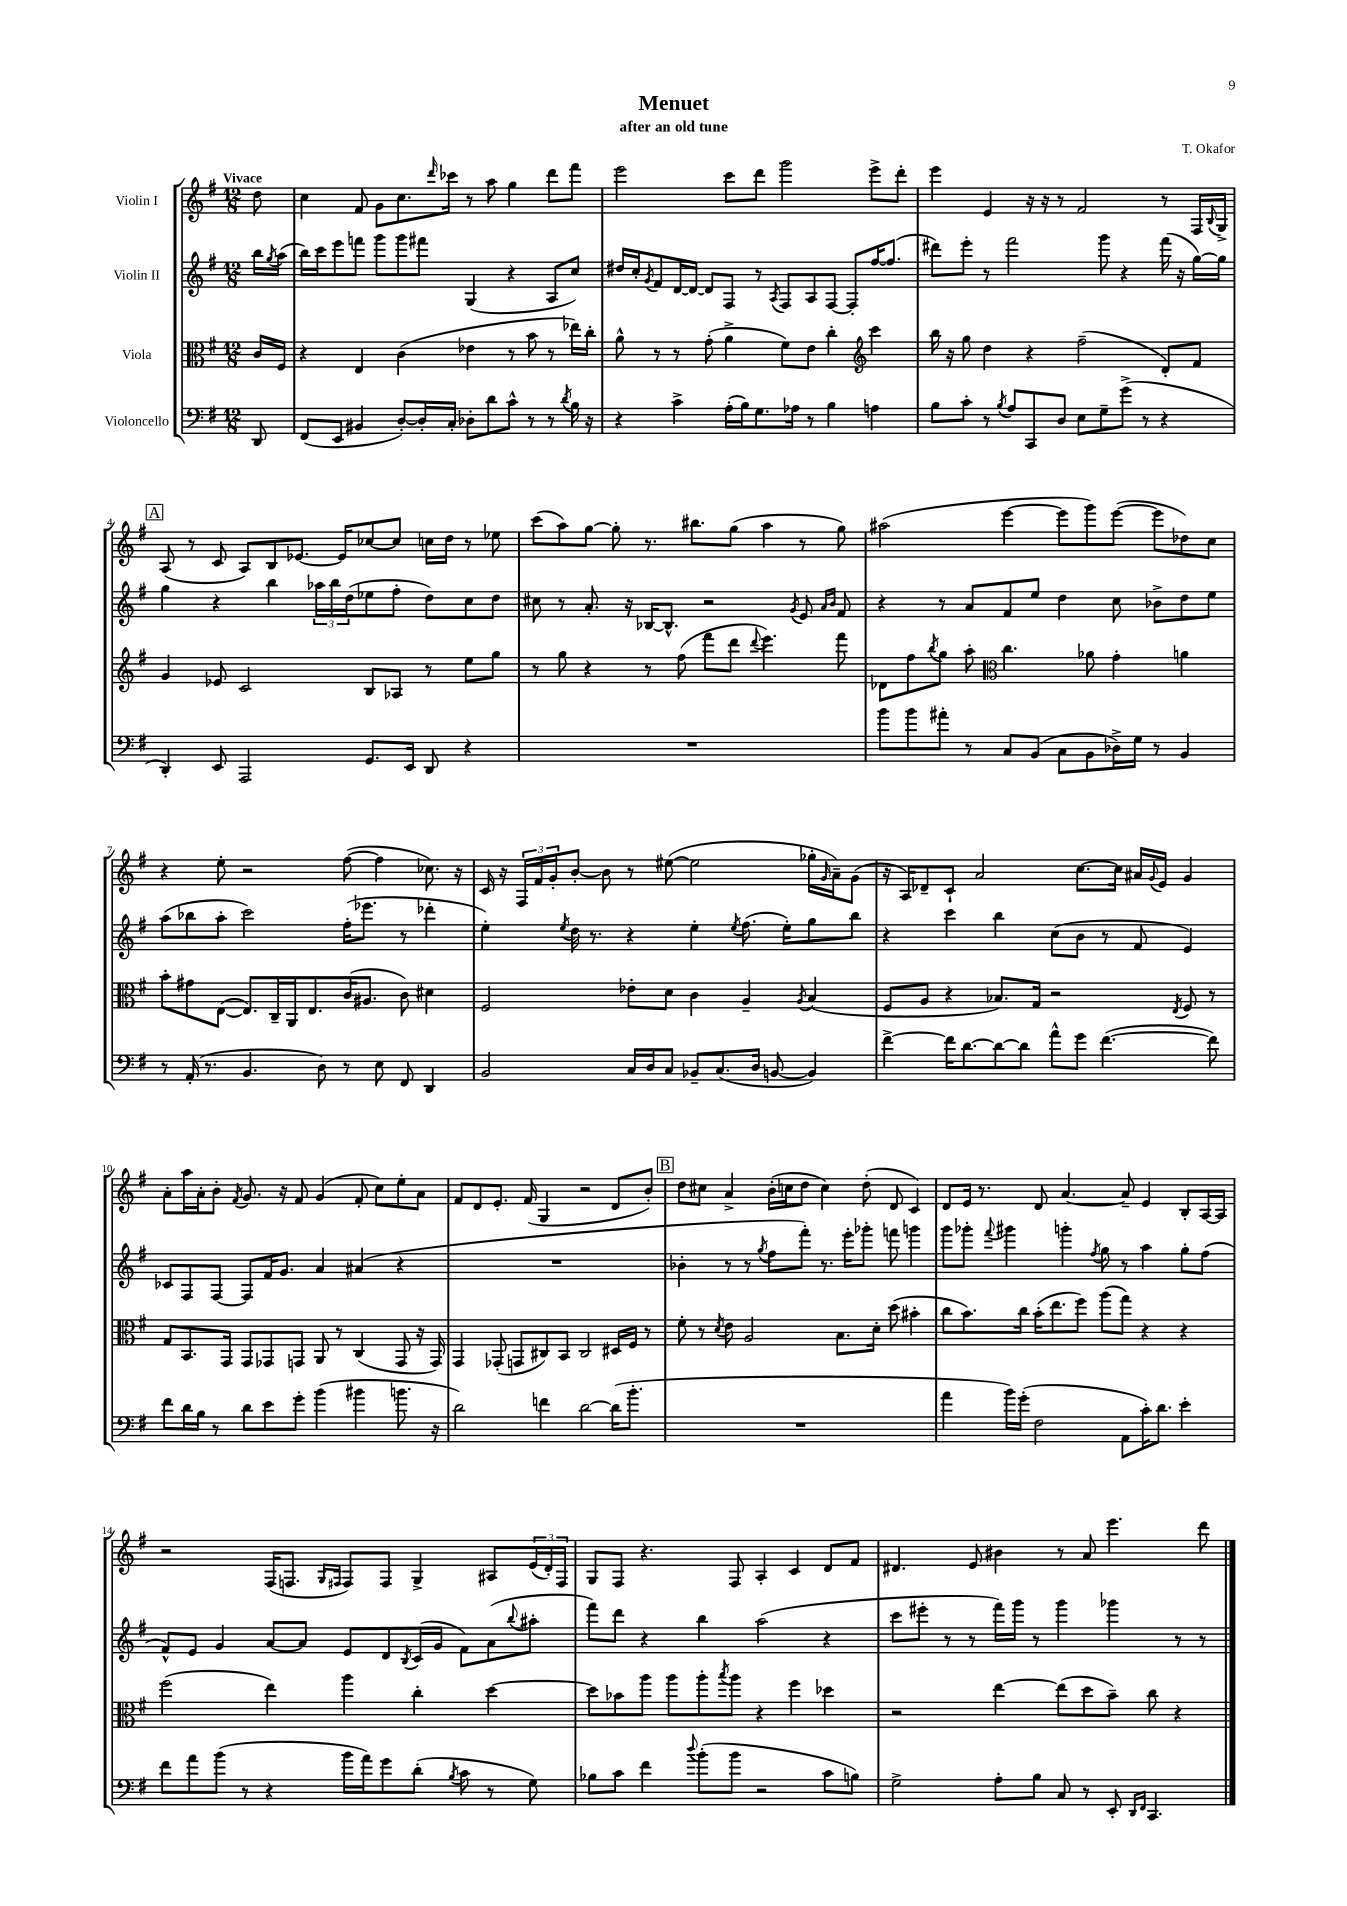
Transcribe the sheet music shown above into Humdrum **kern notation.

**kern	**kern	**kern	**kern
*part4	*part3	*part2	*part1
*staff4	*staff3	*staff2	*staff1
*I"Violoncello	*I"Viola	*I"Violin II	*I"Violin I
*clefF4	*clefC3	*clefG2	*clefG2
*k[f#]	*k[f#]	*k[f#]	*k[f#]
*M12/8	*M12/8	*M12/8	*M12/8
=	=	=	=
!	!	!	!LO:TX:a:B:t=Vivace
8DD/	16c/LL	16bb\LL	8dd\
.	.	8qgg/	.
.	16F#/JJ	(16aa\JJ	.
=1	=1	=1	=1
(8FF#/L	4r	16bb\LL)	4cc\
.	.	16ccc\J	.
8EE/J	.	8eee\	.
4BB#X/	4E/	8fffn\J	8f#/
.	.	8ggg\L	8g\L
[8D'/L)	(4c\	8ggg\	8.cc\
16D'/L]	.	8fff#X\J	.
.	.	.	16qqddd/
16C'/JJ	.	.	16ccc-X\Jk
8D-X'\L	4e-X\	(4G/	8r
8d\	.	.	8aa\
8c^^\J	8r	4r	4gg\
8r	8b\	.	.
8r	8r	8A/L	8ddd\L
8qd/	.	.	.
16B\	16ee-X\LL)	8cc/J)	8fff#\J
16r	16cc'\JJ	.	.
=2	=2	=2	=2
4r	8a^^\	16dd#X/LL	2eee\
.	.	16cc'/J	.
.	.	8qg/	.
.	8r	8f#/	.
4c^\	8r	[16d/L	.
.	.	16d/JJ_	.
.	(8g'\	8d/L]	.
(16A'\LL	4a^\	8F#/J	8ccc\L
16B\J)	.	.	.
8.G\	.	8r	8ddd\J
.	.	8qA/	.
.	8f#\L)	8F#/L	2ggg\
16A-X\Jk	.	.	.
8r	8e\J	8A/	.
4B\	4cc'\	[8F#/J	.
.	.	8F#'/L]	.
*	*clefG2	*	*
4An\	4ccc\	[16ff#/K	8eee^\L
.	.	(8.ff#/J]	.
.	.	.	8ddd'\J
=3	=3	=3	=3
8B\L	16bb\	8ddd#X\L)	4eee\
.	16r	.	.
8c'\J	8gg\	8eee'\J	.
8r	4dd\	8r	4e/
8qB/	.	.	.
8A/L	.	2fff#\	.
8CC/	4r	.	16r
.	.	.	16r
8D/J	.	.	8r
8E\L	(2ff#~\	.	2f#/
8G~\	.	8ggg\	.
(8g^\J	.	4r	.
8r	.	.	.
4r	8d'/L)	(16fff#\	8r
.	.	16r	.
.	8f#/J	[16gg\LL)	16F#/LL
.	.	.	8qqB/
.	.	16gg\JJ]	16G^/JJ
!!LO:LB:g=z
!!LO:REH:place=s1:t=A
=4	=4	=4	=4
4DD'/)	4g/	4gg\	(8A/
.	.	.	8r
8EE/	8e-X/	4r	8c/
2AAA/	2c/	.	8A/L)
.	.	4bb\	8B/
.	.	.	[8.e-X/J
.	.	24aa-X\LL	.
.	.	24bb\	.
.	.	.	16e-/KL]
.	.	(24dd\J	.
8.GG/L	8B/L	8ee-X\	[8cc-X/
.	8A-X/J	8ff#'\J	8cc-/J]
16EE/Jk	.	.	.
8DD/	8r	8dd\L)	16ccn\LL
.	.	.	16dd\JJ
4r	8ee\L	8cc\	8r
.	8gg\J	8dd\J	8ee-X\
=5	=5	=5	=5
1.r	8r	8cc#X\	(8ccc\L
.	8gg\	8r	8aa\)
.	4r	8.a'/	[8gg\J
.	.	.	8gg'\]
.	.	16r	.
.	8r	[16B-X/KL	8.r
.	.	8.B-^^/J]	.
.	(8ff#\	.	.
.	.	.	8.bb#X\L
.	8fff#\L	2r	.
.	8ddd\J	.	(8gg\J
.	8qqddd/	.	.
.	4.eee\)	.	4aa\
.	.	8qg/	.
.	.	8e/	8r
.	.	16qqa/LL	.
.	.	16qqb/JJ	.
.	8fff#\	8f#/	8gg\)
=6	=6	=6	=6
8b\L	8d-X\L	4r	(2aa#X\
8b\	8ff#\	.	.
.	8qbb/	.	.
8a#X'\J	8gg\J	8r	.
8r	8aa'\	8a/L	.
*	*clefC3	*	*
8C/L	4.cc\	8f#/	[4eee\
(8BB/J	.	8ee/J	.
8C\L	.	4dd\	8eee\L]
8BB\	8a-X\	.	8ggg\)
16D-X^\L)	4g'\	8cc\	([8eee\J
16G\JJ	.	.	.
8r	.	8b-X^\L	8eee\L]
4BB/	4an\	8dd\	8dd-X\)
.	.	8ee\J	8cc\J
!!LO:LB:g=z
=7	=7	=7	=7
8r	8b'\L	(8aa\L	4r
(16AA'/	8g#X\	8bb-X\	.
8.r	.	.	.
.	([8E\J	8aa'\J	8ee'\
4.BB/	8.E/L])	2ccc\)	2r
.	16C~/L	.	.
.	16AA/J	.	.
.	8.E/	.	.
8D\)	.	.	.
8r	(16c/K	(16ff#'\KL	([8ff#\
.	8.A#X/J	8.eee-X\J	.
8E\	.	.	4ff#\]
8FF#/	8c\)	8r	.
4DD/	4d#X\	4ddd-X'\	8.cc-X\)
.	.	.	16r
=8	=8	=8	=8
2BB/	2F#/	4ee'\)	16c/
.	.	.	16r
.	.	.	24F#/LL
.	.	.	24f#/
.	.	.	24g'/J
.	.	8qee/	.
.	.	16dd\	[8b'/J
.	.	8.r	.
.	.	.	8b\]
16C/LL	8e-X'\L	4r	8r
16D/J	.	.	.
8C/J	8d\J	.	([8ee#X\
8BB-X~/L	4c\	4ee'\	2ee#\]
(8.C/	.	.	.
.	.	8qee/	.
.	4A~/	(8.ff#\	.
16D/Jk	.	.	.
[8BBn/	.	.	.
.	.	16ee'\KL)	.
.	8qA/	.	.
4BB/])	(4B/	8gg\	16gg-X'\LL
.	.	.	16qqg/
.	.	.	16a~\J)
.	.	8bb\J	(8g\J
=9	=9	=9	=9
[4f#^\	8F#/L	4r	16r
.	.	.	16A/KL)
.	8A/J	.	8d-X~/
16f#\KL]	4r	4ccc\	8c`/J
[8.d\	.	.	.
.	.	.	2a/
8d\_	8.B-X/L)	4bb\	.
8d\J]	.	.	.
.	16G/Jk	.	.
8a^^\L	2r	(8cc\L	.
8g\J	.	8b\J	[8.cc\L
([4.f#\	.	8r	.
.	.	.	16cc\Jk]
.	.	8f#/	16a#X/LL
.	.	.	8qqg/
.	.	.	16e/JJ
.	8qE/	.	.
.	8F#/	4e/)	4g/
8f#\])	8r	.	.
!!LO:LB:g=z
=10	=10	=10	=10
8f#\L	8G/L	8c-X/L	8a'\L
16d\L	8.BB/	8F#/	16aa\L
16B\JJ	.	.	16a'\J
8r	.	[8F#/J	8b'\J
.	16GG/Jk	.	.
.	.	.	8qf#/
8d\L	8GG/L	8F#/L]	8.g/
8e\	8GG-X/	16f#/K	.
.	.	8.g/J	16r
8g'\J	8GGn/J	.	8f#/
(4b\	8AA/	4a/	(4g/
.	8r	.	.
4b#X\	(4C/	(4a#X/	8f#'/
.	.	.	8cc\L)
8.bn\	8GG/	4r	8ee'\
.	16r	.	8a\J
16r	16GG/)	.	.
=11	=11	=11	=11
2d\)	4GG/	1.r	8f#/L
.	.	.	8d/
.	(8GG-X'/	.	8.e'/J
.	8GGn/L	.	.
.	.	.	(16f#/
4fn\	8C#X/)	.	4G/
.	8BB/J	.	.
[2d\	2C#/	.	2r
(16d\KL]	16D#X/LL	.	8d/L
8.b'\J	16F#/JJ	.	.
.	8r	.	8b'/J)
!!LO:REH:place=s1:t=B
=12	=12	=12	=12
1.r	8f#'\	4b-X'\	8dd\L
.	8r	.	8cc#X\J
.	8qd/	.	.
.	8e\	8r	4a^/
.	2A/	8r	.
.	.	8qgg/	.
.	.	8ff#\L	(16b'\LL
.	.	.	16ccn\J
.	.	8fff#'\J)	8dd\J
.	.	8.r	4cc\)
.	8.B\L	.	.
.	.	16eee'\KL	.
.	.	8ggg-X'\J	(8dd'\
.	16d'\Jk	.	.
.	(8dd\	8fffn\	8d/
.	4b#X'\	4gggn\	4c/)
=13	=13	=13	=13
4a\	8cc\L	8ggg\L	8d/L
.	8.b\)	8ggg-X'\J	16e/Jk
.	.	.	8.r
.	.	8qqfff#/	.
16b\LL)	.	4ggg#X\	.
(16g'\JJ	16cc\Jk	.	.
2F#\	(16b'\KL	.	8d/
.	8.ee\	.	.
.	.	4gggn'\	[4.a/
.	8ff#\J)	.	.
.	.	8qff#/	.
.	(8aa\L	8gg\	.
8AA\L	8gg\J)	8r	8a~/]
16c'\K)	4r	4aa\	4e/
8.d\J	.	.	.
4e'\	4r	8gg'\L	8B'/L
.	.	(8ff#\J	[16A/L
.	.	.	16A/JJ]
!!LO:LB:g=z
=14	=14	=14	=14
8f#\L	(2ff#\	8f#^^/L)	2r
8a\	.	8e/J	.
(8b\J	.	4g/	.
8r	.	.	.
4r	4ee\)	[8a/L	(16F#/KL
.	.	.	8.Fn/J
.	.	8a/J]	.
.	.	.	16qqG/LL
.	.	.	16qqF#X/JJ
16b\LL	4aa\	8e/L	8F#/L)
16a\J)	.	.	.
8g\	.	8d/	8F#/J
.	.	8qB/	.
(8d'\J	4cc'\	(16c/L	4G^/
.	.	16g/JJ	.
8qB/	.	.	.
8c\	.	8f#\L)	.
8r	[4dd\	(8a\	8A#X/L
.	.	8qqbb/	.
8G\)	.	8aa#X'\J	(24e/L
.	.	.	24d'/)
.	.	.	24F#/JJ
=15	=15	=15	=15
8B-X\L	8dd\L]	8fff#\L)	8G/L
8c\J	8b-X\	8ddd\J	8F#/J
4f#\	8aa\J	4r	4.r
.	8aa\L	.	.
8qqdd/	.	.	.
(8b'\L	8aa'\	4bb\	.
.	8qbb/	.	.
8b\J	8aa\J	.	8F#/
2r	4r	(2aa\	4A'/
.	4ff#\	.	4c/
8c\L	4dd-X\	4r	8d/L
8Bn\J)	.	.	8f#/J
=16	=16	=16	=16
2G^\	2r	8ccc\L	4.d#X/
.	.	8eee#X'\J	.
.	.	8r	.
.	.	8r	8e/
8A'\L	[4ee\	16fff#\LL)	4b#X\
.	.	16ggg\JJ	.
8B\J	.	8r	.
8C/	(8ee\L]	4ggg\	8r
8r	8dd\	.	8a/
8EE'/	8b~\J)	4ggg-X\	4.eee\
16qqDD/LL	.	.	.
16qqFF#/JJ	.	.	.
4.CC/	8cc\	.	.
.	4r	8r	.
.	.	8r	8ddd\
==	==	==	==
*-	*-	*-	*-
